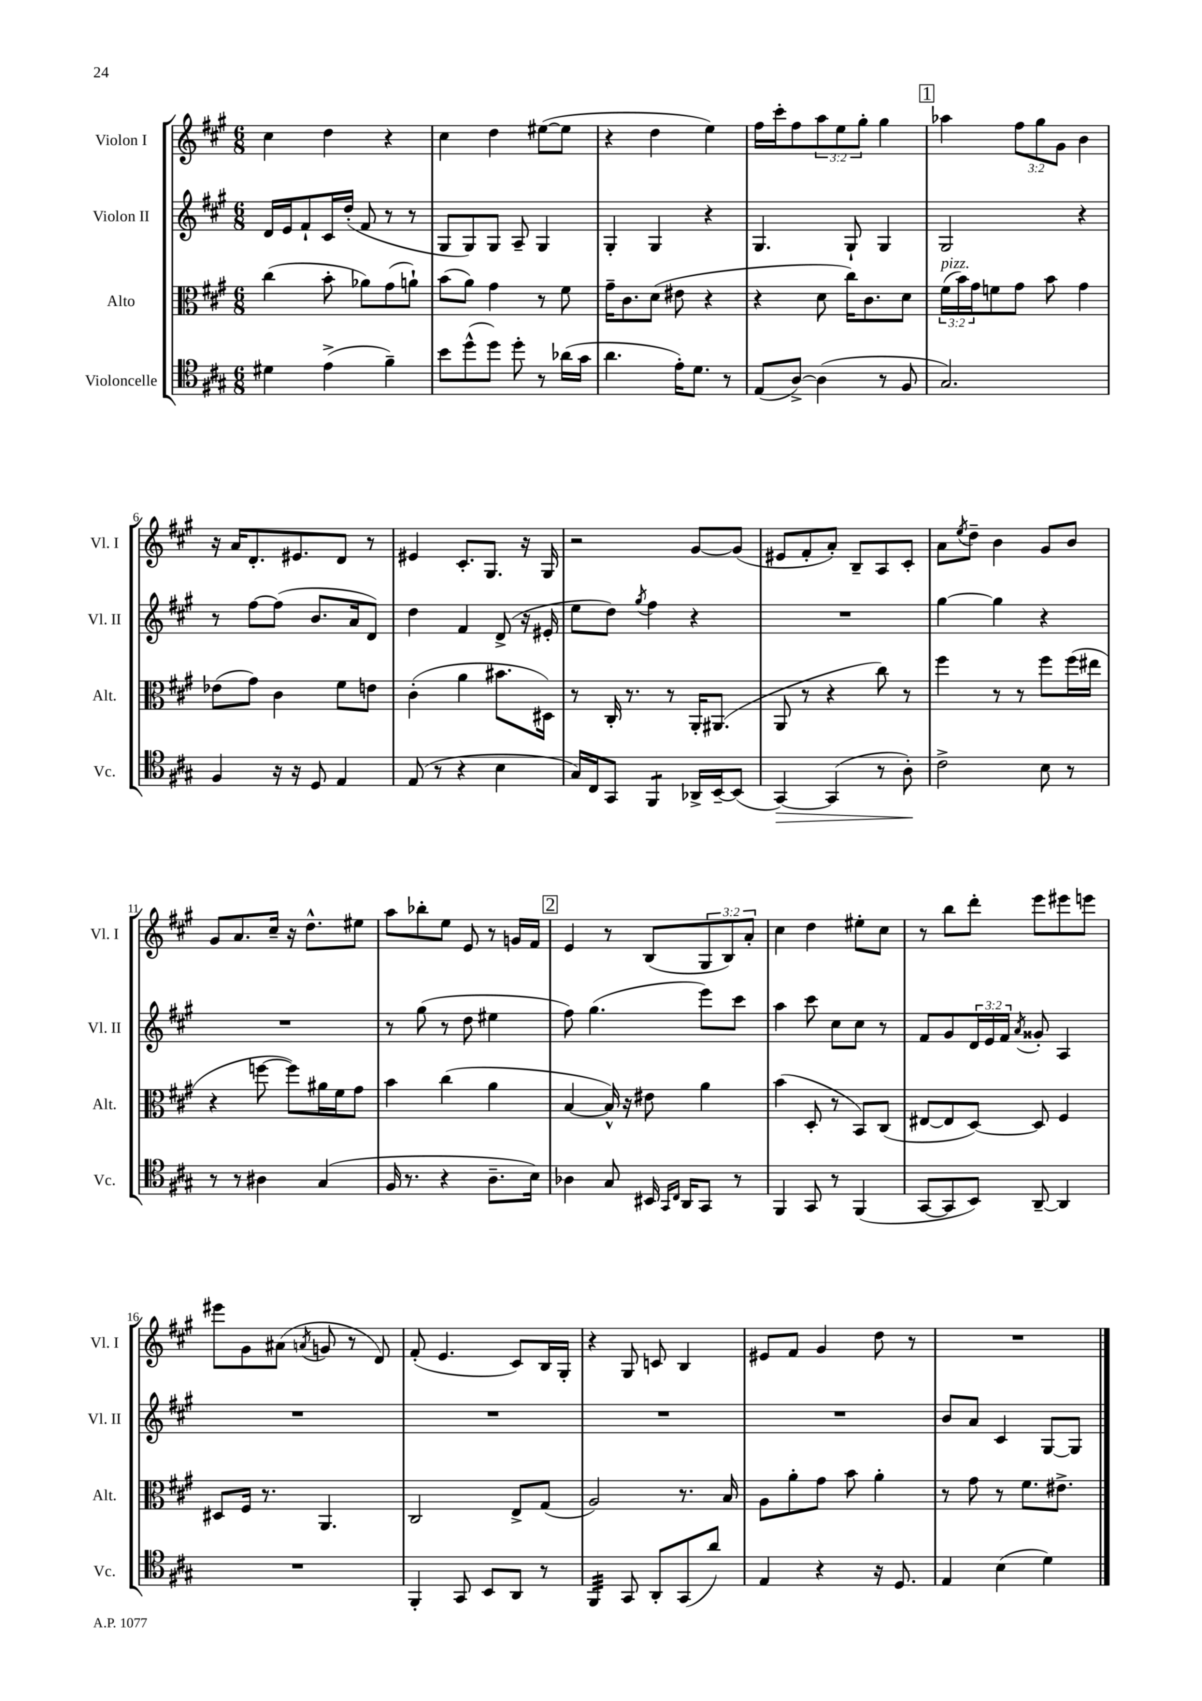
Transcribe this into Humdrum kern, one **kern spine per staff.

**kern	**dynam	**kern	**kern	**kern
*part4	*part4	*part3	*part2	*part1
*staff4	*staff4	*staff3	*staff2	*staff1
*I"Violoncelle	*	*I"Alto	*I"Violon II	*I"Violon I
*I'Vc.	*	*I'Alt.	*I'Vl. II	*I'Vl. I
*clefC4	*	*clefC3	*clefG2	*clefG2
*k[f#c#g#]	*	*k[f#c#g#]	*k[f#c#g#]	*k[f#c#g#]
*M6/8	*	*M6/8	*M6/8	*M6/8
=1	=1	=1	=1	=1
4d#X\	.	(4cc#\	16d/LL	4cc#\
.	.	.	16e/J	.
.	.	.	8f#`/	.
(4e^\	.	8b'\	16c#/L	4dd\
.	.	.	(16dd'/JJ	.
.	.	8a-X\L)	8f#/	.
4f#~\)	.	(8g#\	8r	4r
.	.	8an`\J)	8r	.
=2	=2	=2	=2	=2
8b\L	.	(8b\L	8G#/L	4cc#\
(8dd^^\	.	8a\J)	8G#/)	.
8dd\J)	.	4g#\	8G#/J	4dd\
8dd'\	.	.	8A~/	.
8r	.	8r	4G#/	([8ee#X\L
(16a-X\LL	.	8f#\	.	8ee#\J]
16g#\JJ	.	.	.	.
=3	=3	=3	=3	=3
4.a\	.	16g#~\KL	4G#'/	4r
.	.	8.c#\	.	.
.	.	(8d\J	4G#/	4dd\
16e'\KL)	.	8e#X\	.	.
8.d\J	.	.	.	.
.	.	4r	4r	4ee\)
8r	.	.	.	.
=4	=4	=4	=4	=4
(8E/L	.	4r	4.G#/	16ff#\LL
.	.	.	.	16ccc#'\J
[8A^/J)	.	.	.	8ff#\
(4A\]	.	8d\	.	12aa\
.	.	.	.	12ee\
.	.	16cc#\KL)	8G#`/	.
.	.	.	.	12gg#'\J
.	.	8.c#\	.	.
8r	.	.	4G#/	4gg#\
8F#/	.	8d\J	.	.
!!LO:REH:place=s1:t=1
=5	=5	=5	=5	=5
!	!	!LO:TX:a:i:t=pizz.	!	!
2.G#/)	.	(24f#\LL	2G#/	4aa-X\
.	.	24b\)	.	.
.	.	24g#\J	.	.
.	.	8fn\	.	.
.	.	8g#\J	.	12ff#\L
.	.	.	.	12gg#\
.	.	8b\	.	.
.	.	.	.	12g#\J
.	.	4g#\	4r	4b\
!!LO:LB:g=z
=6	=6	=6	=6	=6
4F#/	.	(8e-X\L	8r	16r
.	.	.	.	16a/KL
.	.	8g#\J)	[8ff#\L	8.d'/
16r	.	4c#\	(8ff#\J]	.
16r	.	.	.	8.e#X/
8D/	.	.	8.b/L	.
4E/	.	8f#\L	.	8d/J
.	.	.	16a/k	.
.	.	8en\J	8d/J)	8r
=7	=7	=7	=7	=7
(8E/	.	(4c#'\	4dd\	4e#X/
8r	.	.	.	.
4r	.	4a\	4f#/	8.c#'/L
.	.	.	.	8.G#/J
4B\	.	8.b#X\L	(8d^/	.
.	.	.	16r	16r
.	.	16D#X\Jk)	16e#X'/	16G#/
=8	=8	=8	=8	=8
16G#/LL)	.	8r	8ee\L	2r
16C#/J	.	.	.	.
8GG#/J	.	16C#'/	8dd\J)	.
.	.	8.r	.	.
.	.	.	8qgg#/	.
*tremolo	*	*	*	*
8FF#/L	.	.	4ff#\	.
8FF#/J	.	8r	.	.
*Xtremolo	*	*	*	*
16AA-X^/LL	.	16AA'/KL	4r	[8g#/L
[16BB~/J	.	(8.AA#X/J	.	.
(8BB/J]	.	.	.	(8g#/J]
=9	=9	=9	=9	=9
!	!LO:HP:b	!	!	!
[4GG#/)	>	8AA/	2.r	8e#X/L
.	.	8r	.	8f#'/
(4GG#/]	.	4r	.	8a'/J)
.	.	.	.	8B~/L
8r	.	8cc#\)	.	8A/
8A'\)	.	8r	.	8c#'/J
.	]	.	.	.
=10	=10	=10	=10	=10
2c#^\	.	4ff#\	[4gg#\	8a\L
.	.	.	.	8qee/
.	.	.	.	8dd~\J
.	.	8r	4gg#\]	4b\
.	.	8r	.	.
8B\	.	8ff#\L	4r	8g#/L
8r	.	(16ff#\L	.	8b/J
.	.	16ee#X\JJ	.	.
!!LO:LB:g=z
=11	=11	=11	=11	=11
8r	.	4r	2.r	8g#/L
8r	.	.	.	8.a/
4A#X\	.	[8ffn\	.	.
.	.	.	.	16cc#~/Jk
.	.	8ff\L])	.	16r
.	.	.	.	8.dd^^\L
(4G#/	.	16a#X\L	.	.
.	.	16f#\J	.	.
.	.	8g#\J	.	8ee#X\J
=12	=12	=12	=12	=12
16F#/	.	4b\	8r	8aa\L
8.r	.	.	.	.
.	.	.	(8gg#\	8bb-X'\
4r	.	(4cc#\	8r	8ee\J
.	.	.	8dd\	8e/
8.A~\L	.	4a\	4ee#X\	8r
.	.	.	.	16gn/LL
16B\Jk)	.	.	.	16f#/JJ
!!LO:REH:place=s1:t=2
=13	=13	=13	=13	=13
4A-X\	.	[4B/	8ff#\)	4e/
.	.	.	(4.gg#\	.
8G#/	.	16B^^/])	.	8r
.	.	16r	.	.
16BB#X/	.	8e#X\	.	(8B/L
16qqGG#/LL	.	.	.	.
16qqC#/JJ	.	.	.	.
16AA/KL	.	.	.	.
8GG#/J	.	4a\	8eee\L)	12G#/
.	.	.	.	12B/)
8r	.	.	8ccc#\J	.
.	.	.	.	12a'/J
=14	=14	=14	=14	=14
4FF#/	.	(4b\	4aa\	4cc#\
8GG#/	.	8D'/	8ccc#\	4dd\
8r	.	8r	8cc#\L	.
(4FF#/	.	8BB/L)	8cc#\J	8ee#X'\L
.	.	(8C#/J	8r	8cc#\J
=15	=15	=15	=15	=15
[8GG#/L	.	[8E#X/L	8f#/L	8r
8GG#/]	.	8E#/]	8g#/	8bb\L
8BB/J)	.	[8D/J)	24d/L	8ddd'\J
.	.	.	24e/	.
.	.	.	24f#/JJ	.
.	.	.	8qa/	.
[8AA~/	.	8D/]	8g##X'/	8eee\L
4AA/]	.	4F#/	4A/	8eee#X\
.	.	.	.	8eeen\J
!!LO:LB:g=z
=16	=16	=16	=16	=16
2.r	.	8D#X/L	2.r	8eee#X\L
.	.	16F#/Jk	.	8g#\
.	.	8.r	.	.
.	.	.	.	(8a#X\J
.	.	.	.	8qan/
.	.	4.AA/	.	8gn/
.	.	.	.	8r
.	.	.	.	8d/)
=17	=17	=17	=17	=17
4FF#'/	.	2C#/	2.r	(8f#'/
.	.	.	.	4.e/
8GG#/	.	.	.	.
8BB/L	.	.	.	.
8AA/J	.	8E^/L	.	8c#/L)
8r	.	(8G#/J	.	16B/L
.	.	.	.	16G#'/JJ
=18	=18	=18	=18	=18
*tremolo	*	*	*	*
32FF#/LLL	.	2A/)	2.r	4r
32FF#/	.	.	.	.
32FF#/	.	.	.	.
32FF#/	.	.	.	.
32FF#/	.	.	.	.
32FF#/	.	.	.	.
32FF#/	.	.	.	.
32FF#/JJJ	.	.	.	.
*Xtremolo	*	*	*	*
8GG#/	.	.	.	8G#/
8AA'/L	.	.	.	8cn/
(8GG#/	.	8.r	.	4B/
8a/J)	.	.	.	.
.	.	16B/	.	.
=19	=19	=19	=19	=19
4E/	.	8A\L	2.r	8e#X/L
.	.	8a'\	.	8f#/J
4r	.	8g#\J	.	4g#/
.	.	8b\	.	.
16r	.	4a'\	.	8dd\
8.D/	.	.	.	.
.	.	.	.	8r
=20	=20	=20	=20	=20
4E/	.	8r	8b/L	2.r
.	.	8g#\	8a/J	.
(4B\	.	8r	4c#/	.
.	.	8.f#\L	.	.
4d\)	.	.	[8G#/L	.
.	.	8.e#X^\J	.	.
.	.	.	8G#/J]	.
==	==	==	==	==
*-	*-	*-	*-	*-
